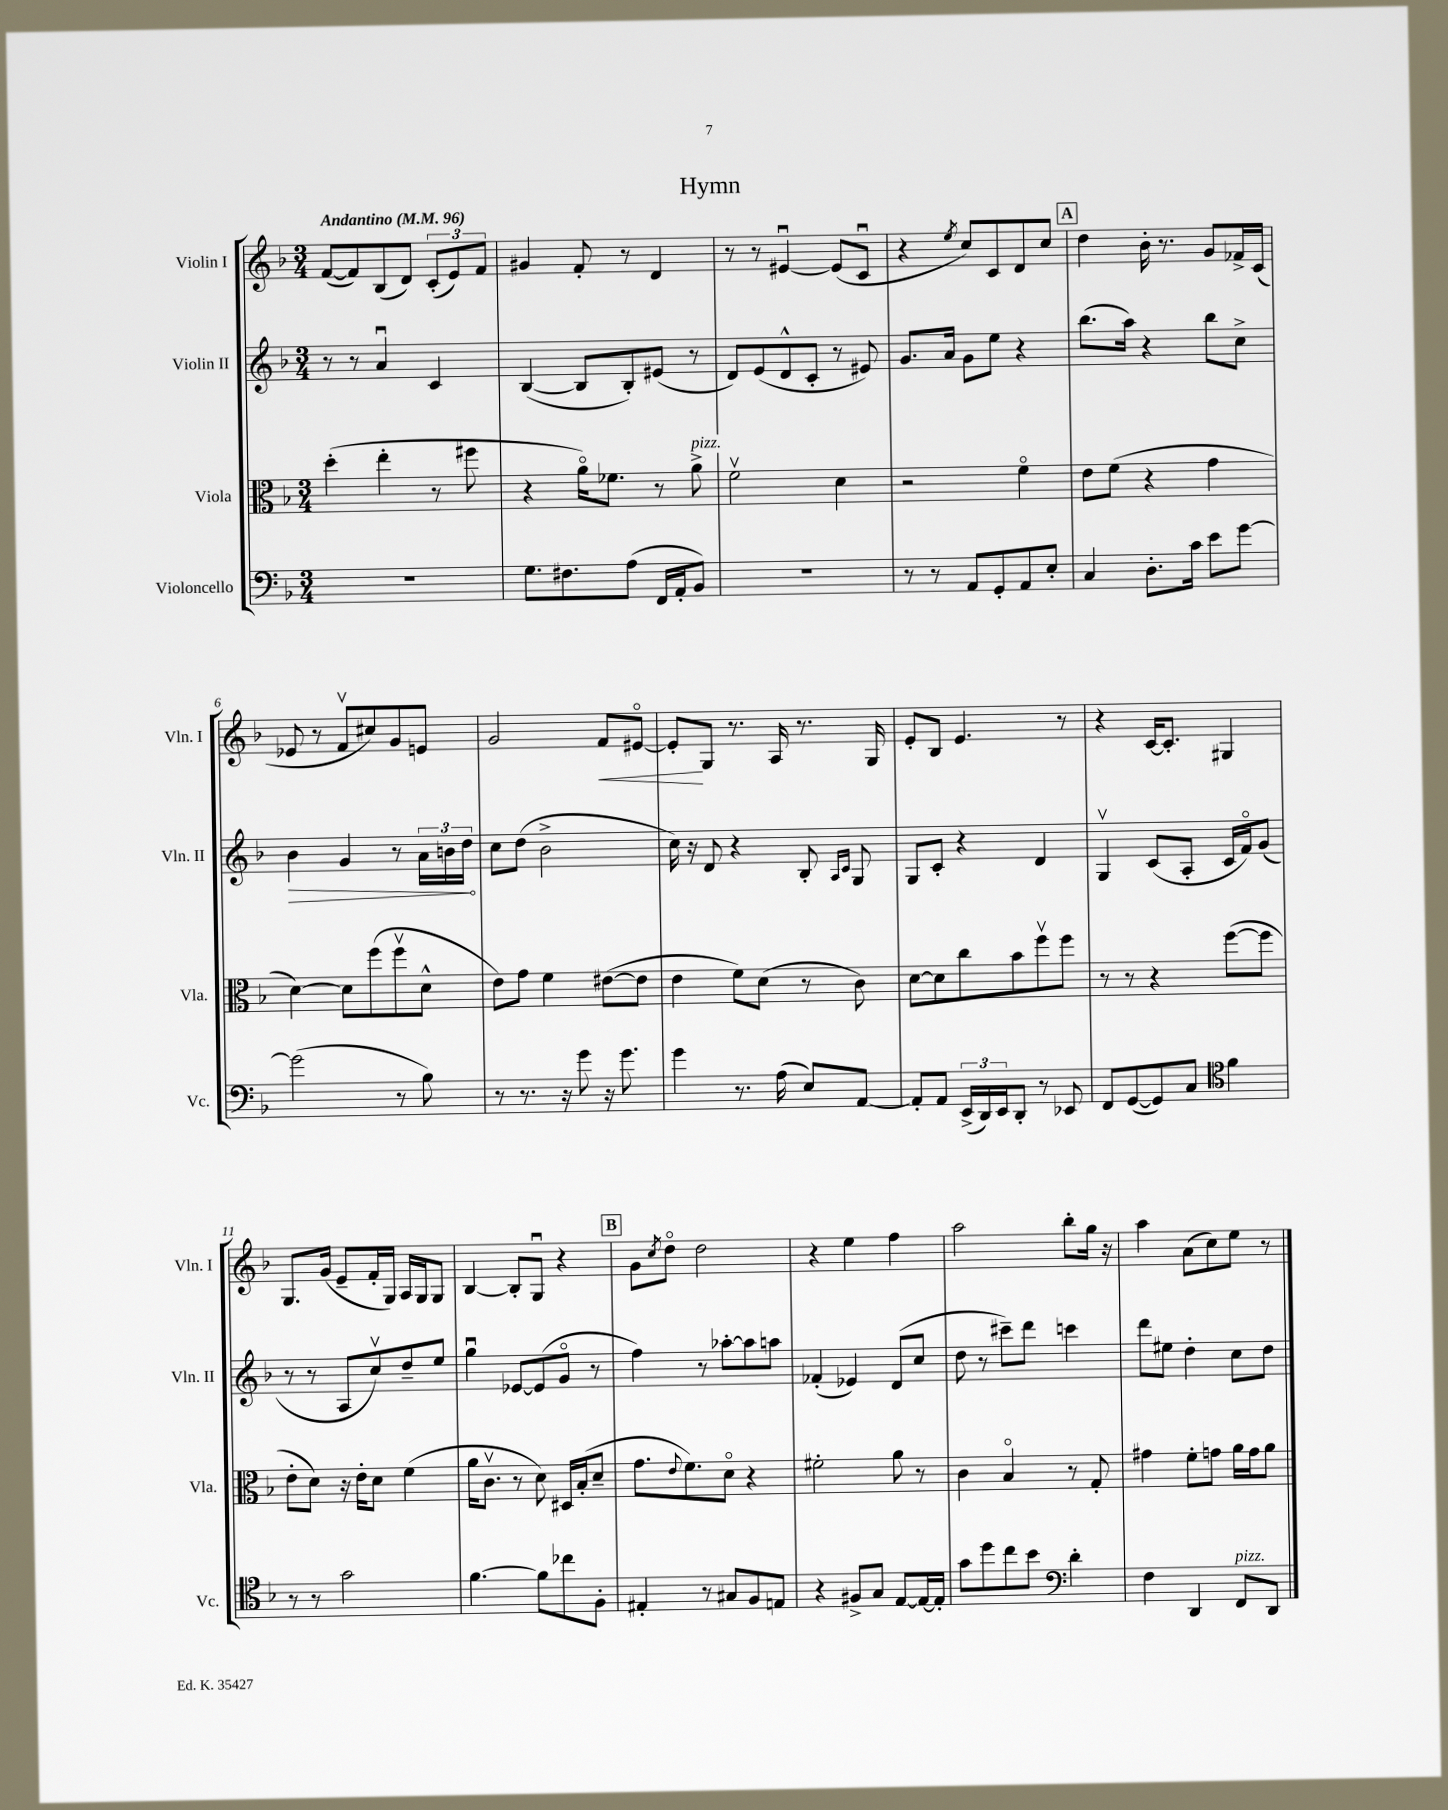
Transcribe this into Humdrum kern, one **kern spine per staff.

**kern	**kern	**kern	**dynam	**kern	**dynam
*part4	*part3	*part2	*part2	*part1	*part1
*staff4	*staff3	*staff2	*staff2	*staff1	*staff1
*I"Violoncello	*I"Viola	*I"Violin II	*	*I"Violin I	*
*I'Vc.	*I'Vla.	*I'Vln. II	*	*I'Vln. I	*
*clefF4	*clefC3	*clefG2	*	*clefG2	*
*k[b-]	*k[b-]	*k[b-]	*	*k[b-]	*
*M3/4	*M3/4	*M3/4	*	*M3/4	*
*MM96	*MM96	*MM96	*	*MM96	*
=1	=1	=1	=1	=1	=1
!	!	!	!	!LO:TX:a:B:t=Andantino	!
2.r	(4dd'\	8r	.	([8f/L	.
.	.	8r	.	8f/])	.
.	4ee'\	4au/	.	(8B-/	.
.	.	.	.	8d/J)	.
.	8r	4c/	.	(12c'/L	.
.	.	.	.	12e/)	.
.	8ff#X\	.	.	.	.
.	.	.	.	12f/J	.
=2	=2	=2	=2	=2	=2
8.G\L	4r	([4B-/	.	4g#X/	.
8.F#X\	.	.	.	.	.
.	16a\KL)	8B-/L]	.	8f'/	.
.	8.f-X\J	.	.	.	.
(8A\J	.	8B-'/)	.	8r	.
16FF/LL	8r	(8e#X/J	.	4d/	.
16AA'/J	.	.	.	.	.
!	!LO:TX:a:i:t=pizz.	!	!	!	!
8BB-/J)	8a^\	8r	.	.	.
=3	=3	=3	=3	=3	=3
2.r	2fv\	8d/L)	.	8r	.
.	.	(8e/	.	8r	.
.	.	8d^^/	.	[4e#Xu/	.
.	.	8c'/J	.	.	.
.	4d\	8r	.	(8e#/L]	.
.	.	8e#X/)	.	8cu/J	.
=4	=4	=4	=4	=4	=4
8r	2r	8.g/L	.	4r	.
8r	.	.	.	.	.
.	.	16a/Jk	.	.	.
.	.	.	.	8qee/	.
8AA/L	.	8g\L	.	8cc/L)	.
8GG'/	.	8ee\J	.	8c/	.
8AA/	4f\	4r	.	8d/	.
8E'/J	.	.	.	8cc/J	.
!!LO:REH:place=s1:t=A
=5	=5	=5	=5	=5	=5
4C/	8e\L	(8.bb-\L	.	4dd\	.
.	(8f\J	.	.	.	.
.	.	16aa\Jk)	.	.	.
8.D'\L	4r	4r	.	16b-'\	.
.	.	.	.	8.r	.
16c\Jk	.	.	.	.	.
8e\L	4g\	8bb-\L	.	8g/L	.
[8g\J	.	8cc^\J	.	16f-X^/L	.
.	.	.	.	(16c/JJ	.
!!LO:LB:g=z
=6	=6	=6	=6	=6	=6
!	!	!	!LO:HP:b	!	!
(2g\]	[4d\)	4b-\	>	8e-X/	.
.	.	.	.	8r	.
.	8d\L]	4g/	.	8fv/L	.
.	(8ff\	.	.	8cc#X/)	.
8r	8ffv\	8r	.	8g/	.
8B-\)	8d^^\J	24a\LL	.	8en/J	.
.	.	24bn\	.	.	.
.	.	24dd\JJ	.	.	.
.	.	.	]	.	.
=7	=7	=7	=7	=7	=7
8r	8e\L)	8cc\L	.	2g/	.
8.r	8g\J	(8dd\J	.	.	.
.	4f\	2b-^\	.	.	.
16r	.	.	.	.	.
8g\	.	.	.	.	.
!	!	!	!	!	!LO:HP:b
16r	([8e#X\L	.	.	8f/L	<
8.g\	.	.	.	.	.
.	8e#\J]	.	.	[8e#X/J	.
=8	=8	=8	=8	=8	=8
4g\	4e\	16cc\)	.	8e#'/L]	.
.	.	16r	.	.	.
.	.	8d/	.	8G/J	[
8.r	8f\L)	4r	.	8.r	.
.	(8d\J	.	.	.	.
(16A\	.	.	.	16A/	.
8E/L)	8r	8B-'/	.	8.r	.
.	.	16qqA/LL	.	.	.
.	.	16qqc/JJ	.	.	.
[8AA/J	8c\)	8G/	.	.	.
.	.	.	.	16G/	.
=9	=9	=9	=9	=9	=9
8AA'/L]	[8d\L	8G/L	.	8e'/L	.
8AA/J	8d\]	8c'/J	.	8B-/J	.
(24EE^/LL	8cc\	4r	.	4.e/	.
24DD/)	.	.	.	.	.
24EE/J	.	.	.	.	.
8DD'/J	8b-\	.	.	.	.
8r	8ffv\	4d/	.	.	.
8EE-X/	8ff\J	.	.	8r	.
=10	=10	=10	=10	=10	=10
8FF/L	8r	4Gv/	.	4r	.
([8GG/	8r	.	.	.	.
8GG/])	4r	(8c/L	.	[16c/KL	.
.	.	.	.	8.c'/J]	.
8C/J	.	8A'/J	.	.	.
*clefC4	*	*	*	*	*
4f\	([8ff\L	16c/LL	.	4G#X/	.
.	.	16f/J)	.	.	.
.	8ff\J]	(8g/J	.	.	.
!!LO:LB:g=z
=11	=11	=11	=11	=11	=11
8r	8e'\L	8r	.	8.G/L	.
8r	8d\J)	8r	.	.	.
.	.	.	.	(16g/Jk	.
2g\	16r	8A/L	.	8e~/L	.
.	16e'\KL	.	.	.	.
.	8d\J	8ccv/)	.	16f'/L	.
.	.	.	.	16G/JJ)	.
.	(4f\	8dd~/	.	16A/LL	.
.	.	.	.	16G/J	.
.	.	8ee/J	.	8G/J	.
=12	=12	=12	=12	=12	=12
[4.f\	16a\KL	4ggu\	.	[4B-/	.
.	8.cv\J	.	.	.	.
.	8r	[8e-X/L	.	8B-'/L]	.
8f\L]	8d\)	(8e-/]	.	8Gu/J	.
8cc-X\	16D#X/LL	8g/J	.	4r	.
.	(16B-'/J	.	.	.	.
8F'\J	8d~/J	8r	.	.	.
!!LO:REH:place=s1:t=B
=13	=13	=13	=13	=13	=13
4E#X'/	8.g\L	4ff\)	.	8g\L	.
.	.	.	.	8qcc/	.
.	.	.	.	8dd\J	.
.	8qqe/	.	.	.	.
.	8.f\)	.	.	.	.
8r	.	8r	.	2dd\	.
8G#X/L	8d\J	[8aa-X'\L	.	.	.
8F/	4r	8aa-\]	.	.	.
8En/J	.	8aan\J	.	.	.
=14	=14	=14	=14	=14	=14
4r	2f#X'\	(4f-X'/	.	4r	.
8F#X^/L	.	4e-X/)	.	4ee\	.
8G/J	.	.	.	.	.
[8E/L	8a\	(8d/L	.	4ff\	.
16E/L_	8r	8cc/J	.	.	.
16E'/JJ]	.	.	.	.	.
=15	=15	=15	=15	=15	=15
8g\L	4c\	8dd\	.	2aa\	.
8dd\	.	8r	.	.	.
8cc\	4B-/	8ccc#X~\L)	.	.	.
8b-\J	.	8ddd\J	.	.	.
*clefF4	*	*	*	*	*
4d'\	8r	4cccn\	.	8bb-'\L	.
.	8G'/	.	.	16gg\Jk	.
.	.	.	.	16r	.
=16	=16	=16	=16	=16	=16
4F\	4g#X\	8ddd\L	.	4aa\	.
.	.	8ee#X\J	.	.	.
4DD/	8f'\L	4dd'\	.	(8a\L	.
.	8gn\J	.	.	8cc\)	.
!LO:TX:a:i:t=pizz.	!	!	!	!	!
8FF/L	16a\LL	8cc\L	.	8ee\J	.
.	16g\J	.	.	.	.
8DD/J	8a\J	8dd\J	.	8r	.
==	==	==	==	==	==
*-	*-	*-	*-	*-	*-
